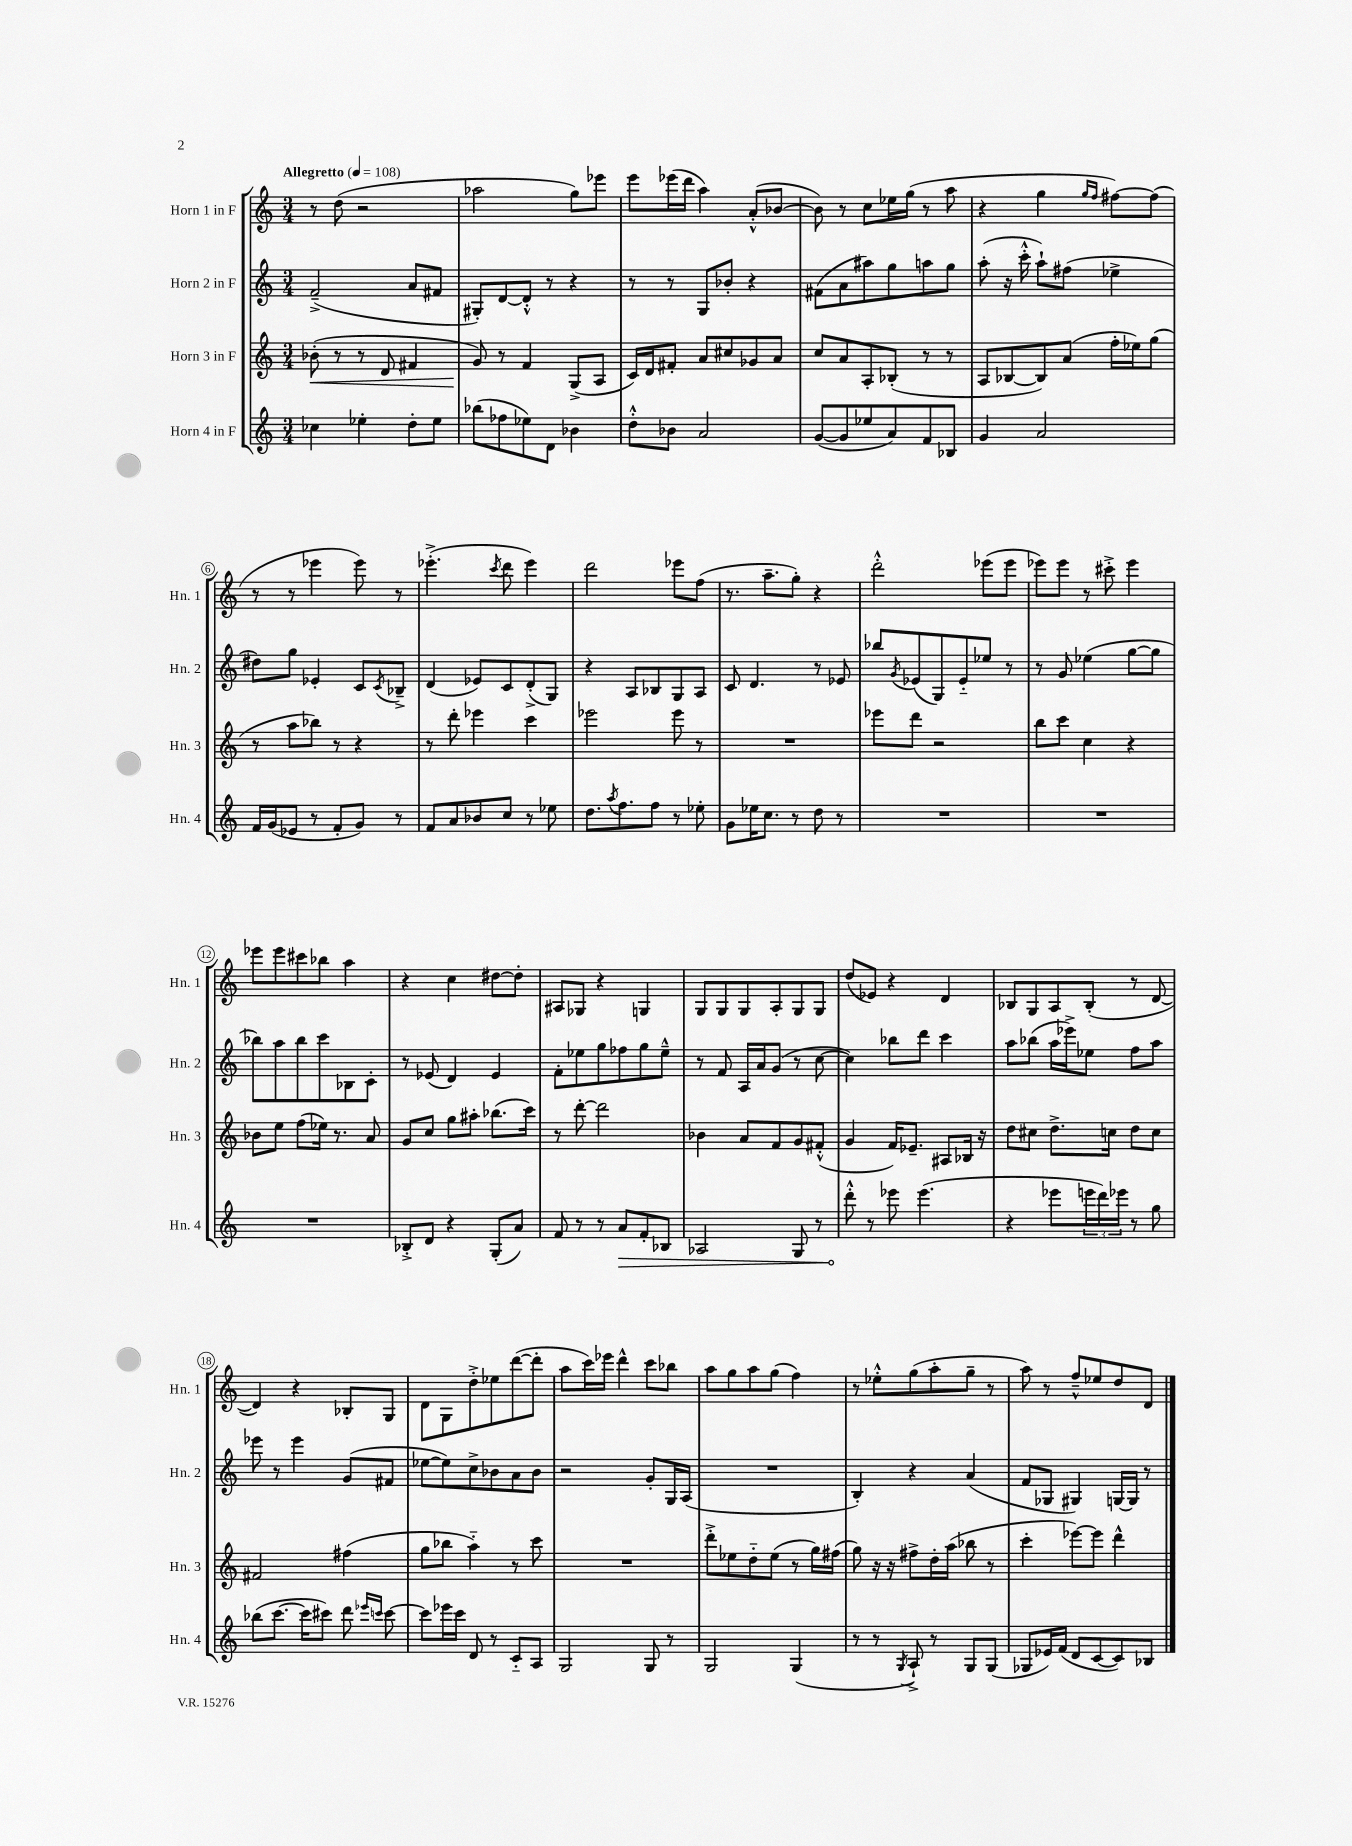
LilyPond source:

<<
\new StaffGroup <<
\new Staff = "s0" \with { instrumentName = "Horn 1 in F" shortInstrumentName = "Hn. 1" } {
    \clef treble \key c \major \numericTimeSignature \time 3/4 \tempo "Allegretto" 4 = 108
    r8 d''8( r2 |
    aes''2 g''8) ees'''8 |
    e'''8 ees'''16( d'''16 a''4) a'8-.-^( bes'8~ |
    bes'8) r8 c''8 ees''16 g''16( r8 a''8 |
    r4 g''4 \grace { g''16 f''16 } fis''8~) fis''8( |
    r8 r8 ees'''4 ees'''8) r8 |
    ees'''4.-.->( \acciaccatura { c'''8 } d'''8 ees'''4) |
    d'''2 ees'''8 f''8( |
    r8. a''8.-- g''8-.) r4 |
    d'''2-.-^ ees'''8( ees'''8 |
    ees'''8) ees'''8 r8 cis'''8-.-> ees'''4 |
    ees'''8 ees'''8 cis'''8 bes''8 a''4 |
    r4 c''4 dis''8~ dis''8-. |
    ais8 ges8 r4 g4 |
    g8 g8 g8 a8-. g8 g8 |
    d''8( ees'8) r4 d'4 |
    bes8 g8 a8 bes8-.( r8 d'8~ |
    d'4) r4 bes8-. g8 |
    d'8 g8 d''8-.-> ees''8 d'''8~( d'''8-. |
    a''8 c'''16) ees'''16 d'''4-^ c'''8 bes''8 |
    a''8 g''8 a''8 g''8( f''4) |
    r8 ees''8-.-^ g''8( a''8-. g''8-- r8 |
    a''8) r8 f''8---^ ees''8 d''8 d'8 \bar "|." |
}
\new Staff = "s1" \with { instrumentName = "Horn 2 in F" shortInstrumentName = "Hn. 2" } {
    \clef treble \key c \major \numericTimeSignature \time 3/4
    f'2--->( a'8 fis'8 |
    gis8-.) d'8~ d'8-.-^ r8 r4 |
    r8 r8 g8 bes'8-. r4 |
    fis'8( a'8 ais''8) g''8 a''8 g''8 |
    a''8-.( r16 c'''16-.-^ a''8-!) fis''8( ees''4-> |
    dis''8) g''8 ees'4-. c'8 \acciaccatura { c'8 } bes8---> |
    d'4( ees'8) c'8 d'8-.->( g8) |
    r4 a8 bes8 g8 a8 |
    c'8 d'4. r8 ees'8 |
    bes''8 \acciaccatura { g'8 } ees'8( g8) ees'8-_ ees''8 r8 |
    r8 g'8 ees''4( g''8~ g''8 |
    bes''8) a''8 bes''8 c'''8 bes8 c'8-. |
    r8 ees'8( d'4) ees'4 |
    f'8-. ees''8 g''8 fes''8 g''8 ees''8---^ |
    r8 f'8 a16 a'16 g'8( r8 c''8~ |
    c''4) bes''8 d'''8 c'''4 |
    a''8 bes''8( a''16 ees'''16->) ees''8 f''8 a''8 |
    ees'''8 r8 ees'''4 g'8( fis'8 |
    ees''8~ ees''8) c''8-> bes'8 a'8 bes'8 |
    r2 g'8-. g16 a16( |
    R2. |
    b4-.) r4 a'4( |
    f'8 ges8 gis4) g16~ g16 r8 \bar "|." |
}
\new Staff = "s2" \with { instrumentName = "Horn 3 in F" shortInstrumentName = "Hn. 3" } {
    \clef treble \key c \major \numericTimeSignature \time 3/4
    bes'8-.\<( r8 r8 d'8 fis'4 |
    g'8\!) r8 f'4 g8->( a8 |
    c'16) d'16 fis'8-. a'8 cis''8 ges'8 a'8 |
    c''8 a'8 a8-. bes8-.( r8 r8 |
    a8 bes8~ bes8) a'8( f''16-. ees''16) g''8( |
    r8 a''8 bes''8) r8 r4 |
    r8 d'''8-. ees'''4 c'''4 |
    ees'''2 ees'''8 r8 |
    R2. |
    ees'''8 d'''8 r2 |
    b''8 c'''8 c''4 r4 |
    bes'8 e''8 f''8( ees''16) r8. a'8 |
    g'8 c''8 g''8 ais''8-. bes''8.( c'''16) |
    r8 d'''8~-. d'''2 |
    bes'4 a'8 f'8 g'8 fis'8-.-^( |
    g'4 f'16) ees'8.-- ais8 bes16 r16 |
    d''8 cis''8 d''8.-> c''16 d''8 c''8 |
    fis'2 fis''4( |
    g''8 bes''8 a''4-_) r8 c'''8 |
    R2. |
    d'''8-.-> ees''8 d''8-_ ees''8( r8 g''16) fis''16( |
    g''8) r16 r16 fis''8-> d''16-. a''16( bes''8 r8 |
    c'''4-. ees'''8~) ees'''8 d'''4-^ \bar "|." |
}
\new Staff = "s3" \with { instrumentName = "Horn 4 in F" shortInstrumentName = "Hn. 4" } {
    \clef treble \key c \major \numericTimeSignature \time 3/4
    ces''4 ees''4-. d''8-. ees''8 |
    bes''8( fes''8 ees''8) d'8 bes'4 |
    d''8-.-^ bes'8 a'2 |
    g'8~( g'8 ees''8 a'8) f'8 bes8 |
    g'4 a'2 |
    f'16 g'16( ees'8 r8 f'8-. g'8) r8 |
    f'8 a'8 bes'8 c''8 r8 ees''8 |
    d''8. \acciaccatura { a''8 } f''8. f''8 r8 ees''8-. |
    g'8 ees''16 c''8. r8 d''8 r8 |
    R2. |
    R2. |
    R2. |
    bes8-.-> d'8 r4 g8-.( a'8) |
    f'8 r8 r8 \once \override Hairpin.circled-tip = ##t a'8\> f'8-. bes8 |
    aes2 g8 r8 |
    d'''8-.-^\! r8 ees'''8 ees'''4.( |
    r4 ees'''8 \tuplet 3/2 { e'''16 d'''16) ees'''16 } r8 g''8 |
    bes''8( c'''8.~ c'''16 cis'''8) d'''8 \grace { ees'''16 c'''16 } c'''8~ |
    c'''8 ees'''16 c'''16 d'8 r8 c'8-_ a8 |
    g2 g8 r8 |
    g2 g4( |
    r8 r8 \acciaccatura { g8 } a8-!->) r8 g8 g8( |
    ges8 ees'16) f'16( d'8 c'8~ c'8) bes8 \bar "|." |
}
>>
>>
\layout { \context { \Score \override BarNumber.stencil = #(make-stencil-circler 0.1 0.3 ly:text-interface::print) } }
